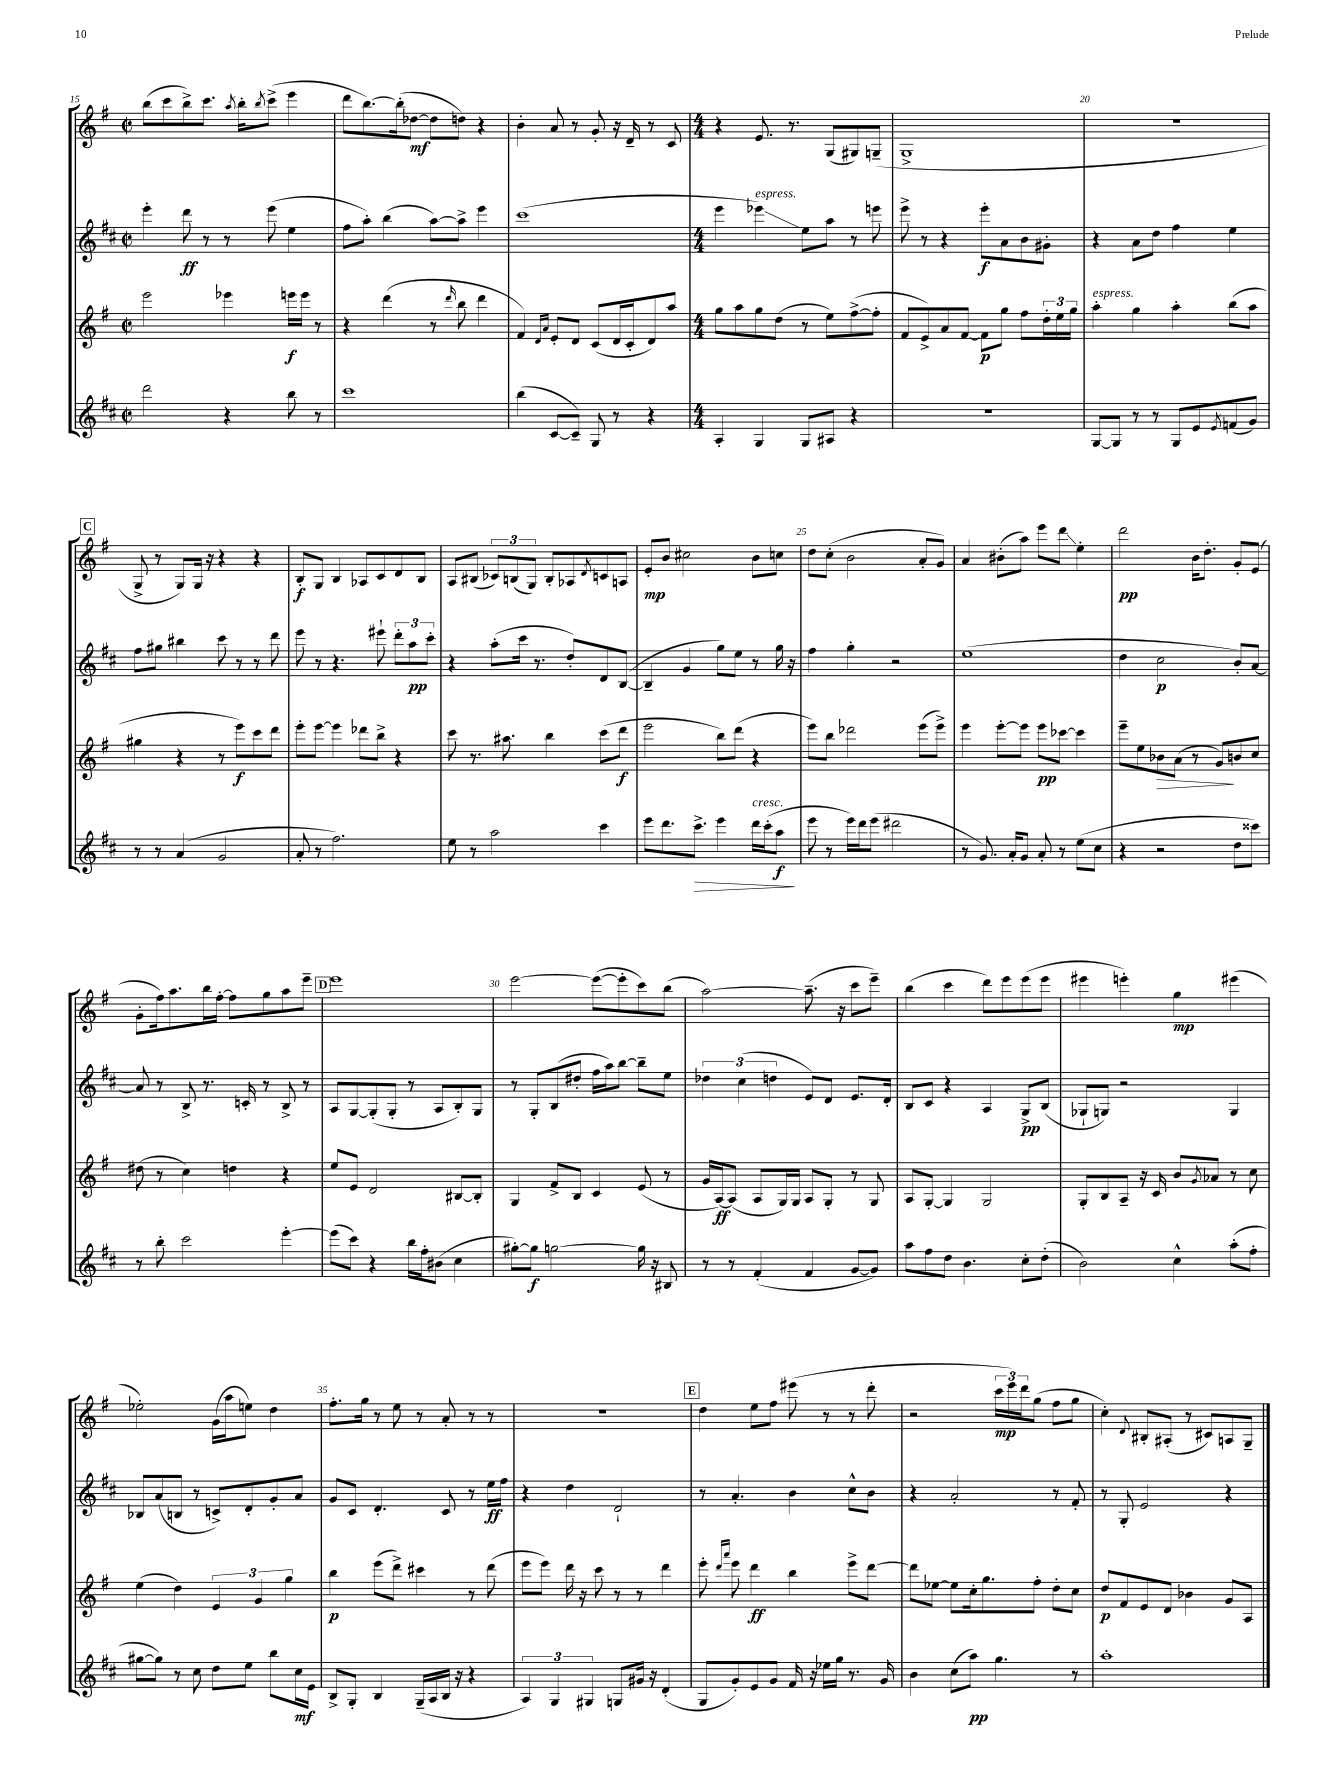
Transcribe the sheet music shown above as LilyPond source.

<<
\new StaffGroup <<
\new Staff = "s0" {
    \clef treble \key g \major \defaultTimeSignature \time 2/2
    b''8( c'''8 b''8->) c'''8. \acciaccatura { a''8 } b''16-. \acciaccatura { b''8 } c'''8->( e'''4 |
    d'''8 b''8.~) b''16-.( des''8~\mf des''8 d''8) r4 |
    b'4-. a'8 r8 g'8-. r16 d'16-- r8 c'8 |
    \numericTimeSignature \time 4/4 r4 e'8. r8. g8( gis8) g8--( |
    g1-> |
    R1 |
    \mark \markup { \box "C" } g8-> r8 g8) g16 r16 r4 r4 |
    b8-.\f g8 b4 aes8 c'8 d'8 b8 |
    a8 bis8( \tuplet 3/2 { ces'8) b8( g8) } b8-. aes8 \acciaccatura { d'8 } c'8 a8 |
    e'8-.\mp b'8 cis''2 b'8 c''8 |
    d''8 c''8-.( b'2 a'8-. g'8) |
    a'4 bis'8-.( a''8) e'''8 d'''8\glissando e''4-. |
    d'''2\pp b'16 d''8.-. g'8-. e'8( |
    g'8-. fis''16) a''8. b''16 fis''16~-. fis''8 g''8 a''8 e'''8-- |
    \mark \markup { \box "D" } e'''1 |
    e'''2~ e'''8~( e'''8-. c'''8) b''8( |
    a''2~) a''8.--( r16 c'''8 e'''8--) |
    b''4( c'''4 d'''8) e'''8 e'''8( e'''8 |
    eis'''4 e'''4-.) g''4\mp eis'''4( |
    ees''2-.) g'16( a''16 e''8) d''4 |
    fis''8.-. g''16 r8 e''8 r8 a'8-. r8 r8 |
    R1 |
    \mark \markup { \box "E" } d''4 e''8 fis''8 eis'''8( r8 r8 d'''8-. |
    r2 \tuplet 3/2 { c'''16\mp e'''16) d'''16 } g''8( fis''8 g''8 |
    c''4-.) \appoggiatura { d'8 } bis8-. ais8-.( r8 cis'8) a8 g8-- \bar "|." |
}
\new Staff = "s1" {
    \clef treble \key d \major \defaultTimeSignature \time 2/2
    e'''4-. d'''8\ff r8 r8 e'''8( e''4 |
    fis''8 a''8-.) b''4( a''8~) a''8-> e'''4 |
    cis'''1( |
    \numericTimeSignature \time 4/4 e'''4 ees'''4\glissando^\markup { \italic "espress." }) e''8 a''8 r8 e'''8 |
    e'''8-> r8 r4 e'''8-.\f a'8 b'8 gis'8-. |
    r4 a'8 d''8 fis''4 e''4 |
    \mark \markup { \box "C" } fis''8 gis''8 bis''4 cis'''8 r8 r8 d'''8 |
    e'''8 r8 r4. eis'''8-! \tuplet 3/2 { d'''8-. a''8\pp cis'''8-. } |
    r4 a''8-.( cis'''16 r8. d''8-.) d'8 b8~( |
    b4-- g'4 g''8) e''8 r8 g''16 r16 |
    fis''4 g''4-. r2 |
    e''1( |
    d''4 cis''2\p b'8-.) a'8~ |
    a'8 r8 b8-> r8. c'16-. r8 b8-> r8 |
    \mark \markup { \box "D" } a8 g8~ g8-.( g8-. r8 a8 b8-.) g8 |
    r8 g8-. b8( dis''8-. fis''16 a''16) b''8~ b''8-- e''8 |
    \tuplet 3/2 { des''4 cis''4( d''4 } e'8) d'8 e'8. d'16-. |
    b8 cis'8 r4 a4 g8->\pp b8( |
    ges8-! g8) r2 g4 |
    bes8 a'8( b8 r8 c'8->) d'8-. g'8-. a'8 |
    g'8 cis'8 d'4.-. cis'8 r8 e''16\ff fis''16 |
    r4 d''4 d'2-! |
    \mark \markup { \box "E" } r8 a'4.-. b'4 cis''8-^ b'8 |
    r4 a'2-. r8 fis'8-. |
    r8 g8-. e'2 r4 \bar "|." |
}
\new Staff = "s2" {
    \clef treble \key g \major \defaultTimeSignature \time 2/2
    e'''2 ees'''4 e'''16\f e'''16 r8 |
    r4 d'''4( r8 \grace { d'''16 } b''8 d'''4 |
    fis'4) \grace { d'16 a'16 } e'8-. d'8 c'8( d'16 c'16-. d'8) a''8 |
    \numericTimeSignature \time 4/4 g''8 a''8 g''8 d''8( r8 e''8) fis''8~->( fis''8-. |
    fis'8 e'8->) a'8 fis'8~ fis'8\p g''8 fis''8 \tuplet 3/2 { d''16-. e''16 g''16 } |
    a''4-.^\markup { \italic "espress." } g''4 a''4-. b''8( a''8 |
    \mark \markup { \box "C" } gis''4 r4 r8 e'''8\f) c'''8 d'''8 |
    e'''8-. e'''8~ e'''4 des'''8 b''8-> r4 |
    c'''8 r8. ais''8. b''4 c'''8( d'''8\f |
    e'''2 b''8) d'''8( r4 |
    e'''8) b''8 des'''2 e'''8( e'''8->) |
    e'''4 e'''8~-. e'''8 e'''8\pp ces'''8~ ces'''4 |
    e'''8-- e''8 bes'8\> a'8( r8 g'8\!) b'8 c''8 |
    dis''8( r8 c''4) d''4 r4 |
    \mark \markup { \box "D" } e''8 e'8 d'2 bis8~ bis8-. |
    g4 fis'8-> b8 c'4 e'8( r8 |
    g'16 a16~\ff) a8( a8 g16) g16 a8 g8-. r8 g8 |
    a8 g8~-. g4 g2 |
    g8-. b8 a8-- r16 c'16 b'8 \acciaccatura { g'8 } aes'8 r8 c''8 |
    e''4( d''4) \tuplet 3/2 { e'4 g'4 g''4 } |
    b''4\p e'''8( d'''8->) cis'''4 r8 d'''8( |
    e'''8 e'''8) d'''16 r16 c'''8 r8 r8 d'''4 |
    \mark \markup { \box "E" } e'''8-. \grace { d'''16 a'''16 } e'''8 d'''4\ff b''4 e'''8-> d'''8~ |
    d'''8 ees''8~ ees''8 c''16-. g''8. fis''8-. d''8-. c''8 |
    d''8\p fis'8 e'8 d'8 bes'4 g'8 a8 \bar "|." |
}
\new Staff = "s3" {
    \clef treble \key d \major \defaultTimeSignature \time 2/2
    d'''2 r4 b''8 r8 |
    cis'''1 |
    b''4( cis'8~ cis'8--) g8 r8 r4 |
    \numericTimeSignature \time 4/4 a4-. g4 g8 ais8 r4 |
    R1 |
    g8~ g8 r8 r8 g8 e'8 \acciaccatura { e'8 } f'8( g'8) |
    \mark \markup { \box "C" } r8 r8 a'4( g'2 |
    a'8-. r8 fis''2.) |
    e''8 r8 a''2 cis'''4 |
    e'''8 d'''8. cis'''8.->\> e'''4 d'''16^\markup { \italic "cresc." } cis'''16-.( a''8\f\! |
    e'''8 r8 e'''16) d'''16 e'''8( dis'''2 |
    r8 g'8.) a'16-. g'8 a'8-. r8 e''8( cis''8 |
    r4 r2 d''8 cisis'''8) |
    r8 b''8-. cis'''2 e'''4~-. |
    \mark \markup { \box "D" } e'''8( cis'''8) r4 b''16 fis''16-. bis'8( cis''4 |
    gis''8~-.) gis''8\f g''2~ g''16 r16 bis8 |
    r8 r8 fis'4-.( fis'4 g'8~ g'8) |
    a''8 fis''8 d''8 b'4. cis''8-. d''8-.( |
    b'2) cis''4-^ a''8-.( fis''8-. |
    gis''8~ gis''8) r8 cis''8 d''8 e''8 b''8 cis''16\mf e'16 |
    b8-> g8-. b4 g16--( a16 b16 r16 r4 |
    \tuplet 3/2 { a4) g4 gis4 } g8 gis'16 r16 d'4-.( |
    \mark \markup { \box "E" } g8 g'8-.) e'8 g'8 fis'16 r16 ees''16 g''16 r8. g'16 |
    b'4 cis''8( a''8\pp) g''4. r8 |
    a''1-. \bar "|." |
}
>>
>>
\layout { \context { \Score currentBarNumber = #15 \override BarNumber.break-visibility = ##(#f #t #t) barNumberVisibility = #(every-nth-bar-number-visible 5) } }
